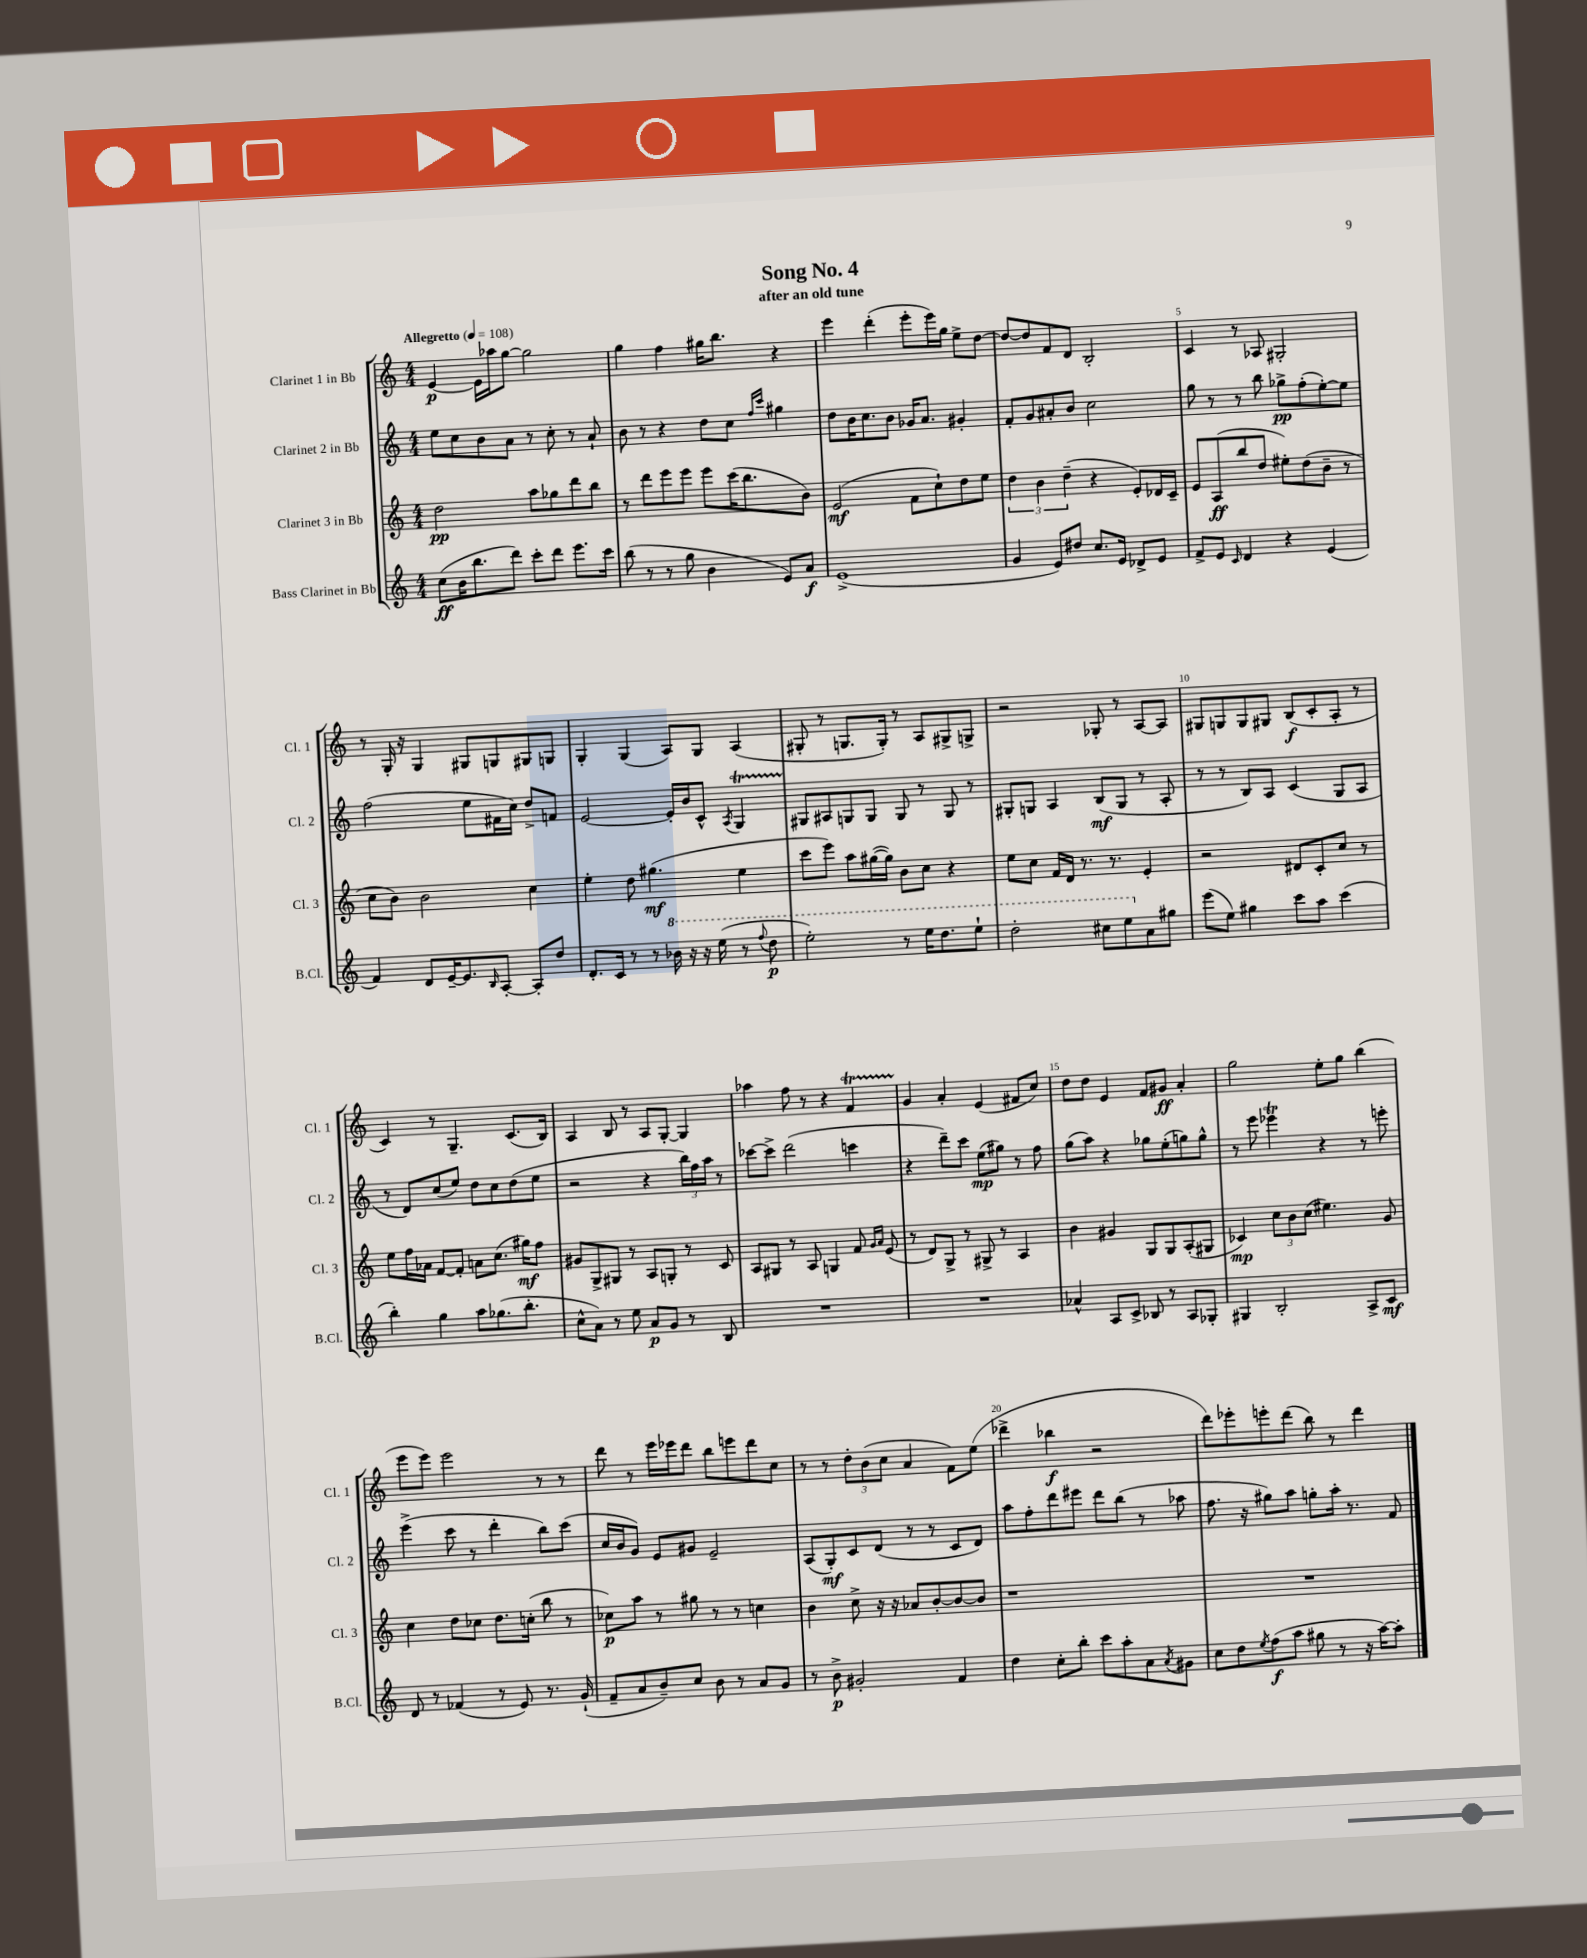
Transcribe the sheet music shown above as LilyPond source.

\header { title = "Song No. 4" subtitle = "after an old tune" }
<<
\new StaffGroup <<
\new Staff = "s0" \with { instrumentName = "Clarinet 1 in Bb" shortInstrumentName = "Cl. 1" } {
    \clef treble \key c \major \numericTimeSignature \time 4/4 \tempo "Allegretto" 4 = 108
    e'4~\p e'16 aes''16 g''8~ g''2 |
    g''4 f''4 gis''16 b''8. r4 |
    e'''4 d'''4-.( e'''8-. e'''16) g''16 e''8-> d''8~ |
    d''8~ d''8 f'8 d'8 b2-. |
    c'4 r8 aes8 gis2-. |
    r8 g16-. r16 g4 gis8 g8 gis8 g8 |
    g4-. g4( a8) g8 a4( |
    gis8-. r8 g8. g16-.) r8 a8 gis8-> g8-> |
    r2 ges8-. r8 a8~ a8 |
    gis8 g8 g8 gis8 b8\f( c'8-. a8-. r8 |
    c'4) r8 g4.-- c'8.( b16) |
    a4 b8 r8 a8 g8~-. g4 |
    aes''4 f''8 r8 r4 f'4\startTrillSpan |
    g'4\stopTrillSpan a'4-. e'4( fis'8 c''8) |
    d''8 d''8 e'4 f'8 gis'8\ff a'4-. |
    g''2 e''8-. g''8 b''4( |
    e'''8 e'''8) e'''2 r8 r8 |
    d'''8 r8 e'''16 ees'''16 d'''8 b''8 e'''8 d'''8 c''8 |
    r8 r8 \tuplet 3/2 { d''8-. b'8( c''8 } a'4 f'8) e''8( |
    des'''4-> bes''4\f r2 |
    d'''8) ees'''8-. e'''8-. d'''8( b''8) r8 d'''4 \bar "|." |
}
\new Staff = "s1" \with { instrumentName = "Clarinet 2 in Bb" shortInstrumentName = "Cl. 2" } {
    \clef treble \key c \major \numericTimeSignature \time 4/4
    e''8 c''8 b'8 a'8 r8 c''8-. r8 a'8-! |
    b'8 r8 r4 d''8 c''8 \grace { f''16 c'''16 } gis''4 |
    d''8 b'16 c''8. b'8 ges'16 a'8. gis'4-. |
    f'8-. g'8 ais'8-. b'8 c''2 |
    g''8 r8 r8 b''8 ges''8->\pp f''8-.( e''8~-.) e''8 |
    f''2( e''8 fis'16 c''16) d''8-> f'8 |
    e'2~ e'16-. b'16 c'8-^ \acciaccatura { a8 } g4\startTrillSpan |
    gis8\stopTrillSpan ais8 g8 g8 g8 r8 g8 r8 |
    gis8-. g8 a4 b8\mf( g8 r8 a8-. |
    r8 r8 b8) a8 c'4( g8 a8 |
    r8 d'8) c''8( e''8) d''8 c''8 d''8( e''8 |
    r2 r4 \tuplet 3/2 { b''16) f''16 a''16 } r8 |
    ces'''8~ ces'''8-> d'''2( c'''4 |
    r4 d'''8--) c'''8 e''8\mp( gis''8) r8 f''8 |
    g''8( a''8) r4 ges''8 e''8-.( g''8) g''8-^ |
    r8 e'''8 ees'''4\trill r4 r8 e'''8-. |
    e'''4->( c'''8 r8 d'''4-. b''8) c'''8( |
    c''16 b'16 g'8) e'8 gis'8 e'2-- |
    a8( g8-.\mf) c'8 d'8( r8 r8 c'8 d'8) |
    a''8 f''8-. d'''8 eis'''8 d'''8 b''8( r8 aes''8 |
    f''8. r16 gis''8) a''8 g''8-. a''16-. r8. f'8 \bar "|." |
}
\new Staff = "s2" \with { instrumentName = "Clarinet 3 in Bb" shortInstrumentName = "Cl. 3" } {
    \clef treble \key c \major \numericTimeSignature \time 4/4
    d''2\pp a''8 ges''8 d'''8 b''8 |
    r8 d'''8 e'''8 e'''8 e'''8 c'''16( b''8. b'8) |
    e'2\mf( f'8 c''8-!) d''8 e''8 |
    \tuplet 3/2 { d''4 b'4 d''4--( } r4 e'8-.) des'16 c'16-- |
    e'8 a8\ff( b''8 d''8 eis''8-.) d''8( b'8-- r8 |
    c''8 b'8) b'2 c''4 |
    e''4-. d''8 gis''4.\mf( e''4 |
    c'''8 e'''8) a''8 gis''16~( gis''16) b'8 c''8 r4 |
    e''8 c''8 f'16 d'16 r8. r8. e'4-. |
    r2 dis'8 c'8-. c''8 r8 |
    e''8 f''16 aes'16 f'8~ f'8-. a'8 c''8.( gis''16\mf) f''8 |
    gis'8 g8-> gis8 r8 a8 g8-. r8 c'8 |
    a8 gis8 r8 a8 g4 f'8 \grace { g'16 a'16 } e'8( |
    r8 d'8) g8-> r8 gis8-> r8 a4 |
    b'4 gis'4 g8 g8 a8-.( gis8 |
    ces'4\mp) \tuplet 3/2 { c''8 b'8 c''8( } eis''4.) g'8 |
    c''4 d''8 ces''8 d''8. c''16-.( b''8 r8 |
    ces''8\p) a''8 r8 gis''8 r8 r8 c''4 |
    b'4 c''8-> r16 r16 aes'8 b'8~-. b'8~ b'8 |
    r1 |
    R1 \bar "|." |
}
\new Staff = "s3" \with { instrumentName = "Bass Clarinet in Bb" shortInstrumentName = "B.Cl." } {
    \clef treble \key c \major \numericTimeSignature \time 4/4
    c''8\ff( b'16 b''8. d'''8) c'''8-. d'''8 e'''8. c'''16 |
    b''8( r8 r8 g''8 b'4 e'8) a'8\f |
    e'1->( |
    g'4 e'8) dis''8 c''8. e'16 des'8-> e'8 |
    f'8-> e'8 \grace { c'16 } d'4 r4 e'4( |
    f'4) d'8 e'16~-- e'8. \grace { b16 } a8~-. a8-. d''8 |
    d'8.-. c'16 r8 r8 \ottava #1 bes''16 r16 r16 e'''16( r8 \appoggiatura { f'''8 } d'''8\p |
    e'''2-.) r8 e'''16 d'''8. e'''8-! |
    d'''2-. cis'''8 e'''8 \ottava #0 a'8 gis''8 |
    e'''8( e''8) gis''4 c'''8 a''8 c'''4( |
    b''4-.) g''4 a''8 ges''8.( b''8.-. |
    c''8-^ a'8) r8 e''8 a'8\p g'8 r8 b8 |
    R1 |
    R1 |
    aes'4-^ a8 c'8-> bes8 r8 a8 ges8-. |
    gis4 b2-. a8-> c'8\mf |
    d'8 r8 fes'4( r8 e'8) r8. g'16-!( |
    f'8-- a'8 b'8--) c''8 b'8 r8 a'8 g'8 |
    r8 b'8->\p gis'2-. f'4 |
    d''4 c''8-. b''8-. c'''8 a''8-. a'8 \acciaccatura { a'8 } gis'8 |
    c''8 d''8 \acciaccatura { e''8 } f''8\f( a''8 gis''8 r8 r16 a''16~) a''8-. \bar "|." |
}
>>
>>
\layout { \context { \Score \override BarNumber.break-visibility = ##(#f #t #t) barNumberVisibility = #(every-nth-bar-number-visible 5) } }
